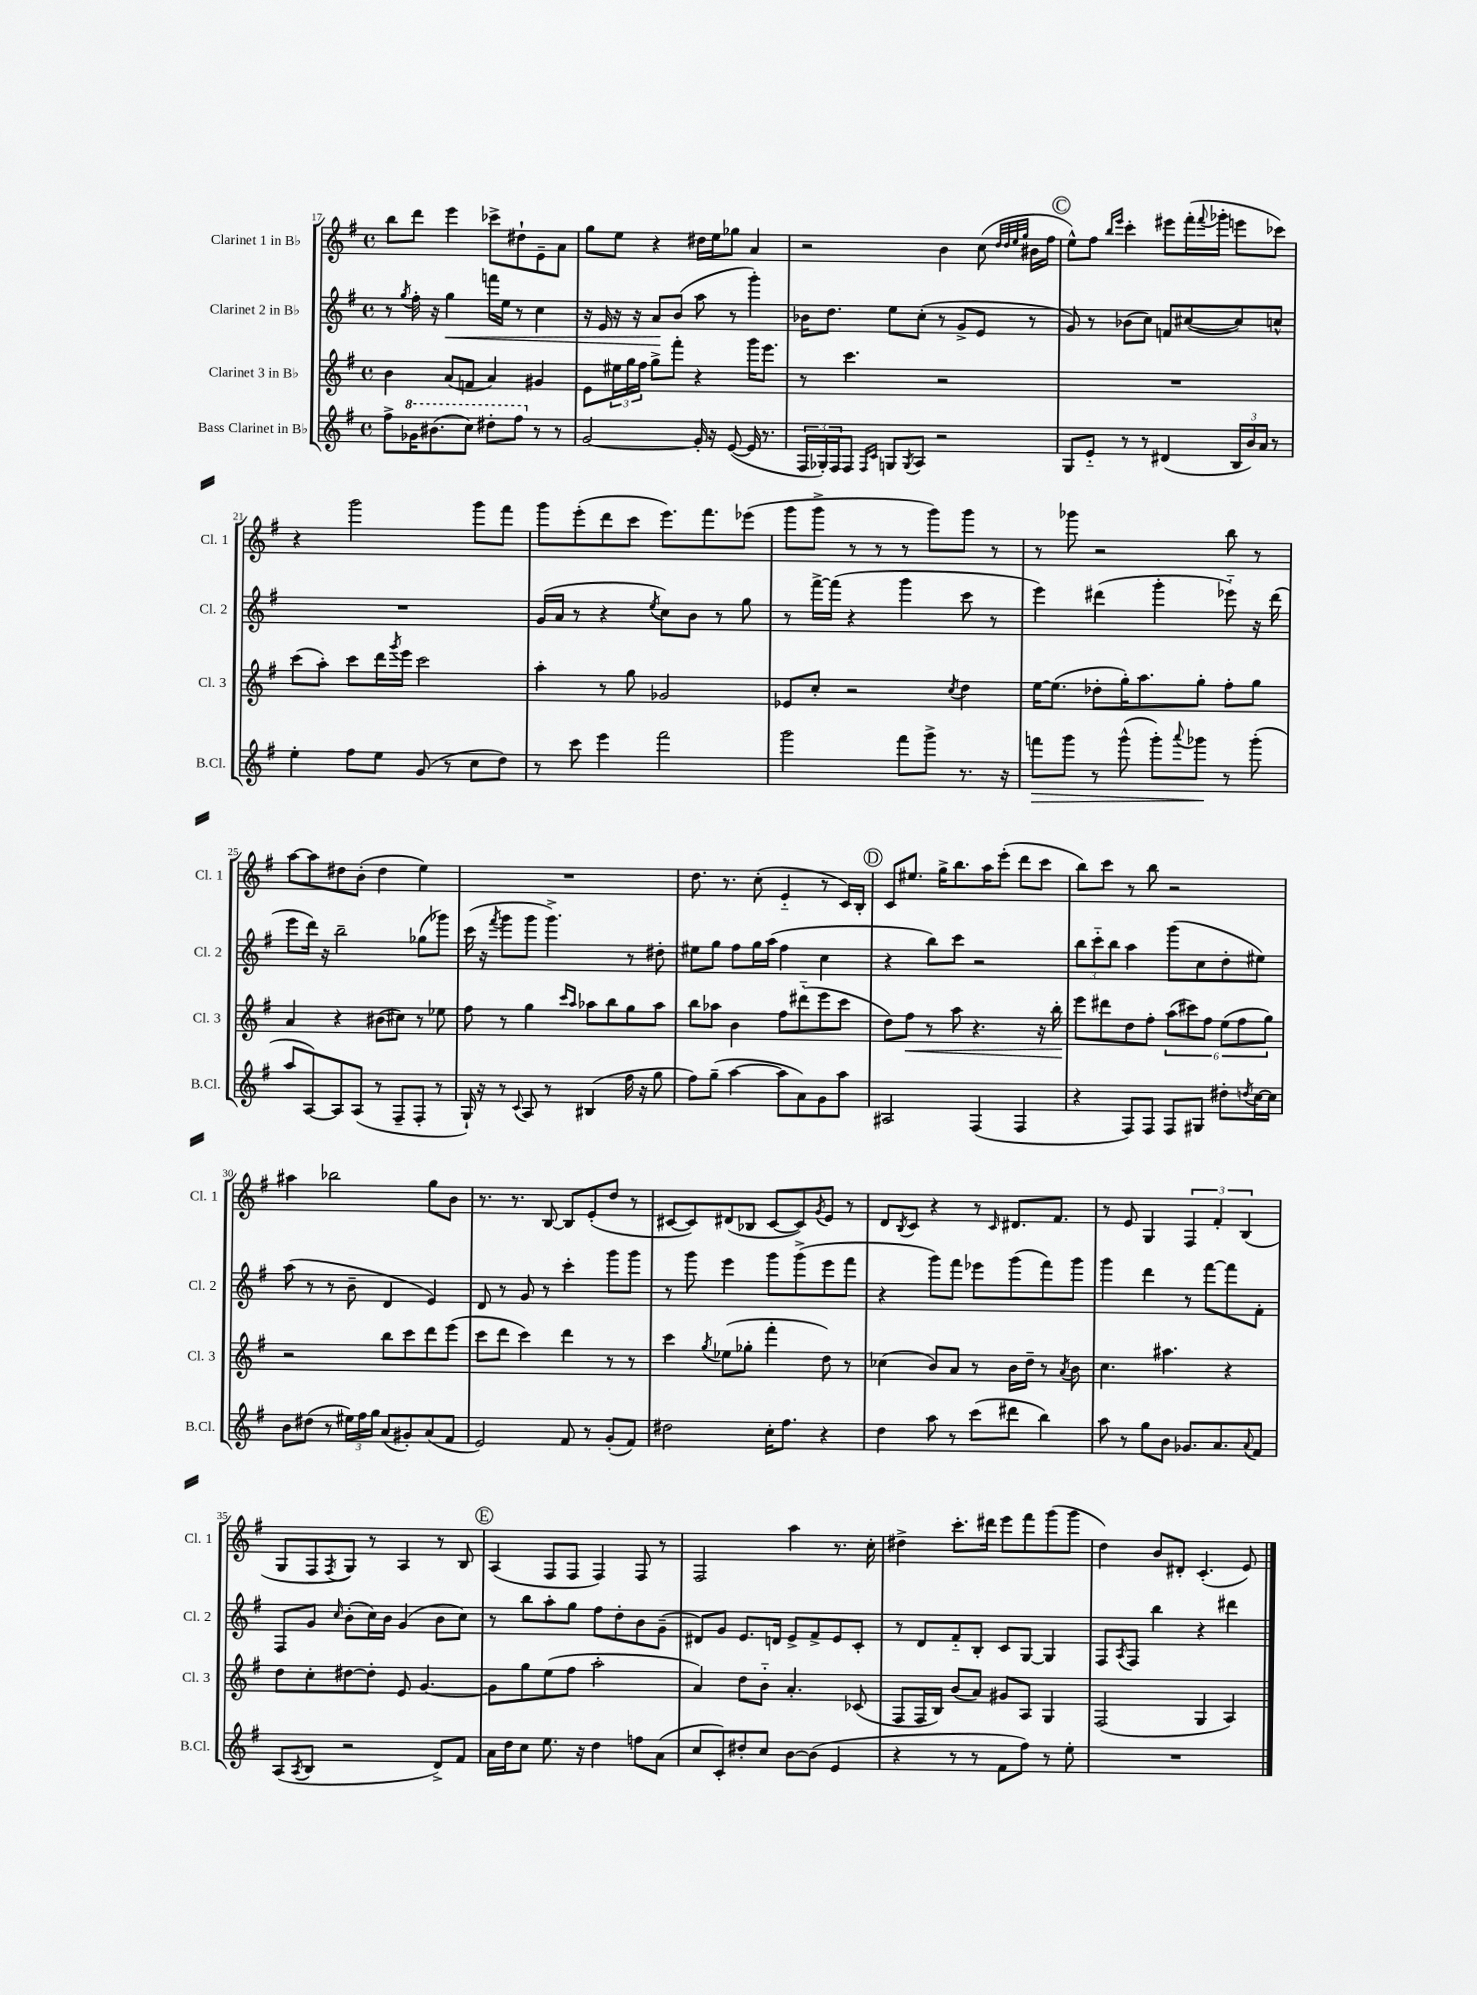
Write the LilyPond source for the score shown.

<<
\new StaffGroup <<
\new Staff = "s0" \with { instrumentName = "Clarinet 1 in Bb" shortInstrumentName = "Cl. 1" } {
    \clef treble \key g \major \defaultTimeSignature \time 4/4
    b''8 d'''8 e'''4 ces'''8-> dis''8-! e'8-- a'8 |
    g''8 e''8 r4 dis''16 e''16 ges''8 a'4 |
    r2 b'4 c''8( \grace { d''32 d''32 e''32 g''32 } bis'16 fis''16 |
    \mark \markup { \circle "C" } e''8-^) fis''8 \grace { b''16 e'''16 } c'''4-. eis'''8 fis'''16-.( \appoggiatura { fis'''8 } ges'''16-. e'''8 ces'''8) |
    r4 g'''2 g'''8 fis'''8 |
    g'''8 e'''8-.( d'''8 c'''8 e'''8.) fis'''8. ees'''8( |
    g'''8 g'''8-> r8 r8 r8 g'''8) g'''8 r8 |
    r8 ges'''8 r2 b''8 r8 |
    a''8~ a''8 dis''8 b'8-.( dis''4 e''4) |
    R1 |
    d''8. r8. c''8-.( e'4-_ r8 c'16) b16-. |
    \mark \markup { \circle "D" } c'8 eis''8. g''16-> b''8. a''16 e'''8-.( d'''8 c'''8 |
    b''8) c'''8 r8 b''8 r2 |
    ais''4 bes''2 g''8 b'8 |
    r8. r8. b8~ b8 e'8-.( d''8 r8 |
    cis'8~ cis'8) dis'8( bes8 cis'8~ cis'8) \acciaccatura { g'8 } e'8 r8 |
    d'8 \acciaccatura { b8 } c'8 r4 r8 \grace { c'16 } dis'8. fis'8. |
    r8 e'8 g4 \tuplet 3/2 { fis4 fis'4-. b4( } |
    g8 fis8 \acciaccatura { fis8 } g8) r8 a4 r8 b8 |
    \mark \markup { \circle "E" } a4( fis8 fis8 fis4) fis8 r8 |
    fis2 a''4 r8. c''16-. |
    dis''4-> c'''8.-. dis'''16 e'''8 fis'''8 g'''8( g'''8 |
    d''4) b'8 dis'8-. c'4.-.( e'8) \bar "|." |
}
\new Staff = "s1" \with { instrumentName = "Clarinet 2 in Bb" shortInstrumentName = "Cl. 2" } {
    \clef treble \key g \major \defaultTimeSignature \time 4/4
    r8 \acciaccatura { g''8 } fis''16-. r16 g''4\< f'''16 e''16 r8 c''4 |
    r16 e'16 r16 r16 a'8\! b'8( a''8 r8 g'''4-.) |
    bes'16 d''8. e''8 c''8-.( r8 g'8-> e'8 r8 |
    \mark \markup { \circle "C" } g'8) r8 bes'8( c''8) f'8 cis''8~( cis''8) c''8-^ |
    R1 |
    g'16( a'16 r8 r4 \acciaccatura { e''8 } c''8) b'8 r8 g''8 |
    r8 fis'''16~-> fis'''16( r4 g'''4 c'''8 r8 |
    e'''4) dis'''4( g'''4-. ees'''8-_) r16 dis'''16( |
    e'''8 d'''16) r16 b''2-- ges''8( ges'''8) |
    c'''16( r16 \acciaccatura { fis'''8 } g'''8 g'''8 g'''4.->) r8 dis''8-. |
    eis''8 g''8 fis''8 g''16 a''16( fis''4 c''4 |
    \mark \markup { \circle "D" } r4 b''8) c'''8 r2 |
    \tuplet 3/2 { b''8 c'''8-_ b''8 } a''4 g'''8( c''8 d''8-. eis''8) |
    a''8( r8 r8 b'8-- d'4 e'4) |
    d'8 r8 g'8 r8 c'''4-. g'''8 g'''8 |
    r8 g'''8 e'''4 g'''8 g'''8->( e'''8 fis'''8 |
    r4 g'''8) fis'''8 ees'''8 g'''8( fis'''8) g'''8 |
    g'''4 d'''4 r8 fis'''8~ fis'''8 fis'8-. |
    fis8 g'8 \grace { c''16 } b'8-.( c''16) b'16 g'4( b'8 c''8) |
    \mark \markup { \circle "E" } r8 b''8 a''8-. g''8 fis''8 d''8-. b'8 g'8--( |
    dis'8) g'8 e'8. d'16 e'8-> fis'8-> e'8 c'8-. |
    r8 d'8 fis'8-_ b8-. c'8 g8~ g4 |
    fis8 \acciaccatura { a8 } fis8 b''4 r4 dis'''4 \bar "|." |
}
\new Staff = "s2" \with { instrumentName = "Clarinet 3 in Bb" shortInstrumentName = "Cl. 3" } {
    \clef treble \key g \major \defaultTimeSignature \time 4/4
    b'4 a'8( f'8 a'4) gis'4 |
    e'8 \tuplet 3/2 { eis''16 g''16 fis''16 } g''8-> fis'''8-. r4 g'''16 e'''8. |
    r8 c'''4. r2 |
    \mark \markup { \circle "C" } R1 |
    c'''8( a''8-.) c'''8 d'''16 \acciaccatura { g'''8 } e'''16 c'''2 |
    a''4-. r8 g''8 ges'2 |
    ees'8 c''8-. r2 \acciaccatura { c''8 } d''4 |
    e''16~ e''8.( des''8-. g''16-.) a''8. g''8-. fis''8-. g''8 |
    a'4 r4 bis'8( cis''8) r8 ees''8 |
    fis''8 r8 g''4 \grace { c'''16 a''16 } aes''8 b''8 g''8 aes''8 |
    b''8 aes''8 b'4 fis''8 dis'''8-_( e'''8 c'''8 |
    \mark \markup { \circle "D" } d''8) fis''8\< r8 a''8 r4. r16 b''16-. |
    e'''8\! dis'''8 d''8 fis''8-. \tuplet 6/4 { a''8( cis'''8) fis''8 e''8( fis''8 g''8) } |
    r2 b''8 c'''8 d'''8 e'''8( |
    c'''8 d'''8 c'''4) d'''4 r8 r8 |
    c'''4 \acciaccatura { g''8 } ees''8( ges''8-. fis'''4-. d''8) r8 |
    ces''4( b'8) a'8 r8 b'16 d''16-- r8 \acciaccatura { a'8 } b'8 |
    c''4. ais''4. r4 |
    d''8 c''8-. dis''8~ dis''8-. e'8 g'4.~ |
    \mark \markup { \circle "E" } g'8 g''8 e''8( fis''8 a''2-. |
    a'4) d''8 b'8-_ a'4.-. ces'8( |
    fis8 fis16 b16) b'8( a'8) gis'8 a8 g4 |
    fis2( g4 a4) \bar "|." |
}
\new Staff = "s3" \with { instrumentName = "Bass Clarinet in Bb" shortInstrumentName = "B.Cl." } {
    \clef treble \key g \major \defaultTimeSignature \time 4/4
    fis''8-> \ottava #1 ges''16 bis''8.( c'''8) dis'''8-. fis'''8 \ottava #0 r8 r8 |
    g'2~ g'16-. r16 e'8~( e'16 r8. |
    \tuplet 3/2 { fis16 ges16-.) fis16 } fis8 \grace { fis16 c'16 } g8 \acciaccatura { g8 } a8 r2 |
    \mark \markup { \circle "C" } g8 e'8-_ r8 r8 dis'4( \tuplet 3/2 { b16 b'16) a'16 } r8 |
    e''4-. fis''8 e''8 g'8( r8 c''8 d''8) |
    r8 c'''8 e'''4 fis'''2 |
    g'''2 fis'''8 g'''8-> r8. r16 |
    f'''8\> g'''8 r8 g'''8-^( g'''8-.) \appoggiatura { a'''8 } ges'''8\! r8 ges'''8-.( |
    a''8 a8~) a8 a8( r8 fis8-- fis8-. r8 |
    g16-!) r16 r8 \appoggiatura { c'8 } a8 r8 bis4( fis''16 r16 g''8 |
    fis''8) g''8--( a''4~ a''8 a'8) g'8 a''8 |
    \mark \markup { \circle "D" } ais2 fis4( fis4 |
    r4 fis8) fis8 fis8 gis8 dis''8-. \acciaccatura { d''8 } c''16~ c''16 |
    b'8 dis''8( r8 \tuplet 3/2 { eis''16) fis''16 g''16 } a'8( gis'8-.) a'8( fis'8 |
    e'2) fis'8 r8 g'8-.( fis'8) |
    dis''2 c''16-. fis''8. r4 |
    d''4 a''8 r8 c'''8( dis'''8 b''4) |
    a''8 r8 g''8 b'8 ges'8. a'8. \appoggiatura { a'8 } fis'8 |
    a8( \acciaccatura { a8 } b8 r2 d'8->) fis'8 |
    \mark \markup { \circle "E" } a'16 d''16 c''8 e''8. r16 d''4 f''8 a'8( |
    c''8 c'8-.) dis''8-. c''8 b'8~ b'8( e'4 |
    r4 r8 r8 fis'8 fis''8) r8 e''8-. |
    R1 \bar "|." |
}
>>
>>
\layout { \context { \Score currentBarNumber = #17 } }
